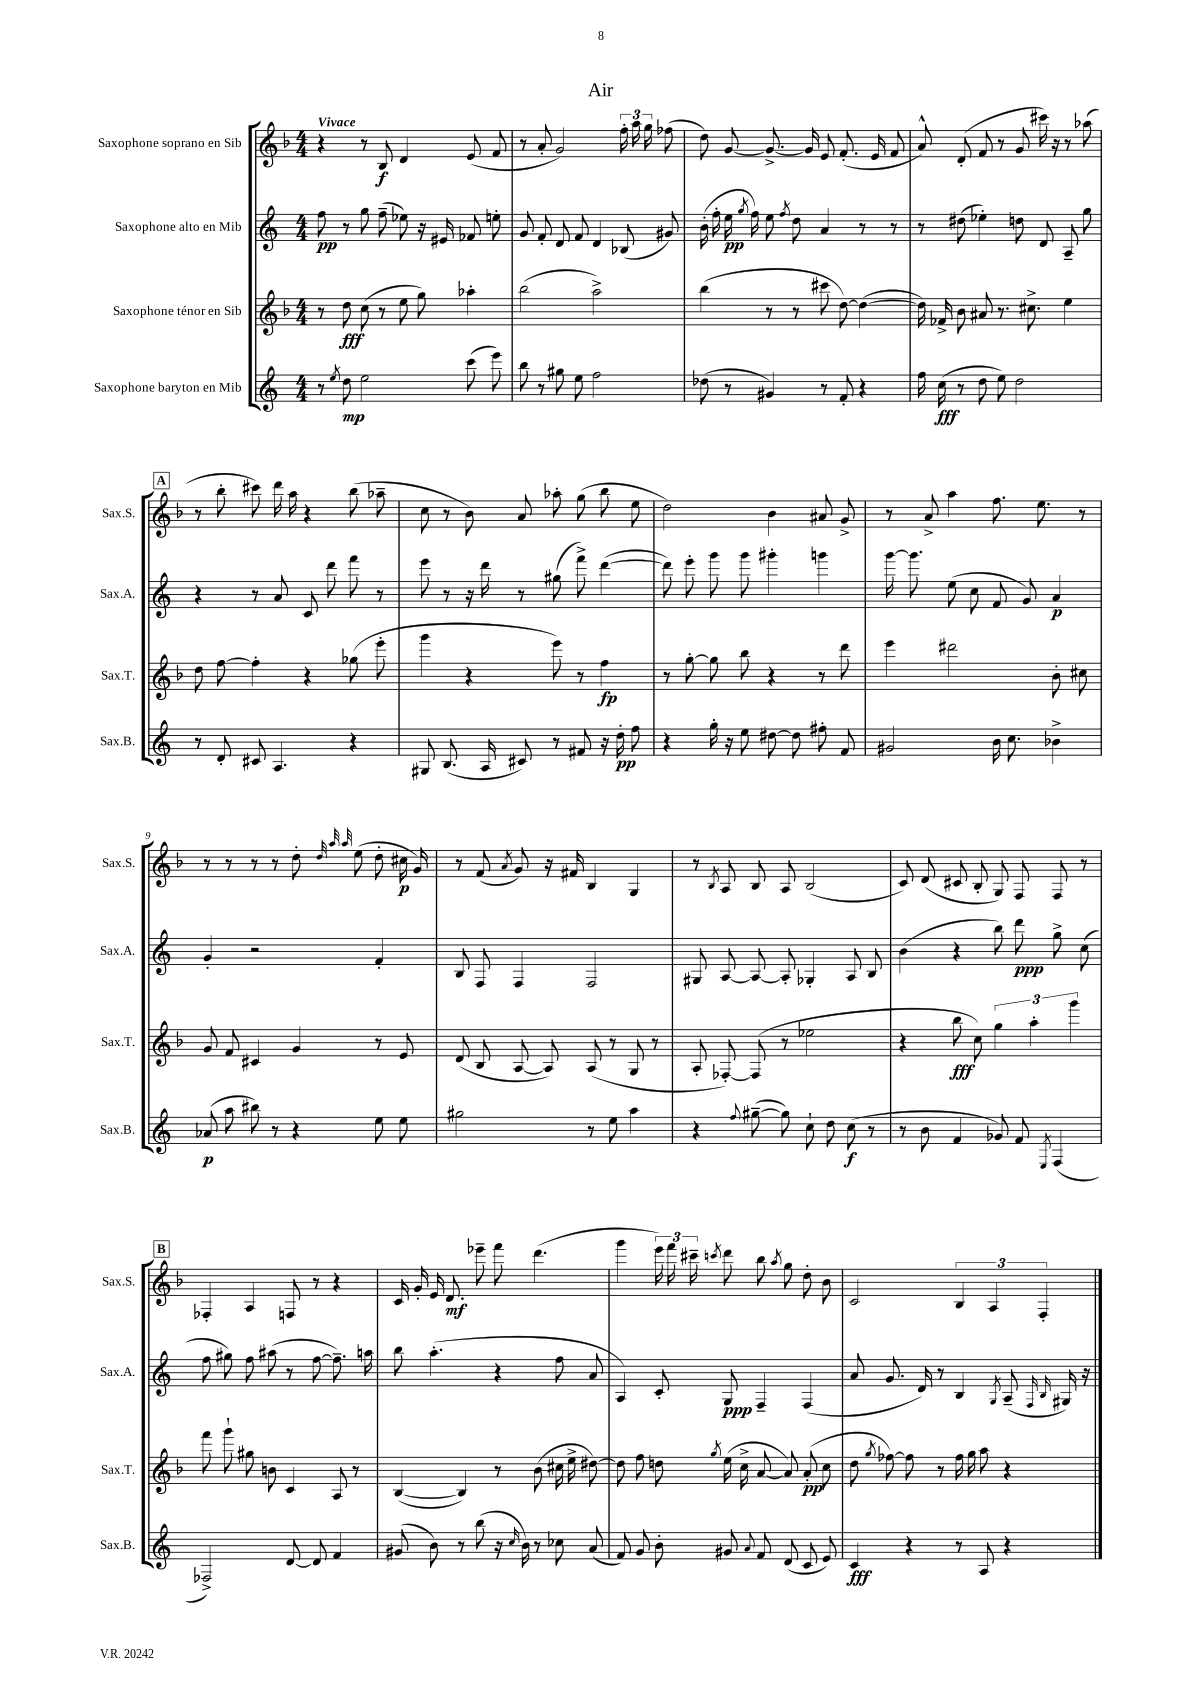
\header { title = "Air" }
<<
\new StaffGroup <<
\new Staff = "s0" \with { instrumentName = "Saxophone soprano en Sib" shortInstrumentName = "Sax.S." } {
    \clef treble \key f \major \numericTimeSignature \time 4/4 \tempo "Vivace"
    \autoBeamOff r4 r8 bes8\f d'4 e'8( f'8 |
    r8 a'8-. g'2) \tuplet 3/2 { f''16-. a''16 g''16 } fes''8( |
    d''8) g'8~ g'8.~-> g'16 e'8 f'8.-.( e'16 f'8 |
    a'8-^) d'8-.( f'8 r8 g'8 cis'''16) r16 r8 aes''8( |
    \mark \markup { \box "A" } r8 bes''8-. cis'''8) d'''16 a''16 r4 bes''8( aes''8-- |
    c''8 r8 bes'8) a'8 aes''8-. g''8( bes''8 e''8 |
    d''2) bes'4 ais'8 g'8-> |
    r8 a'8-> a''4 f''8. e''8. r8 |
    r8 r8 r8 r8 d''8-. \grace { d''32 a''32 a''32 } e''8( d''8-. cis''16\p g'16) |
    r8 f'8( \acciaccatura { a'8 } g'8) r16 fis'16 bes4 g4 |
    r8 \acciaccatura { bes8 } a8 bes8 a8 bes2( |
    c'8) d'8( cis'8 bes8-. g8) f8 f8 r8 |
    \mark \markup { \box "B" } fes4-. a4 f8 r8 r4 |
    c'16 g'16-. e'16 d'8.\mf ees'''8-- f'''8 d'''4.( |
    g'''4 \tuplet 3/2 { e'''16) f'''16 cis'''16-- } \acciaccatura { c'''8 } d'''8 bes''8 \acciaccatura { a''8 } g''8 d''8-. bes'8 |
    c'2 \tuplet 3/2 { bes4 a4 f4-. } \bar "|." |
}
\new Staff = "s1" \with { instrumentName = "Saxophone alto en Mib" shortInstrumentName = "Sax.A." } {
    \clef treble \key c \major \numericTimeSignature \time 4/4
    \autoBeamOff f''8\pp r8 g''8 f''8--( ees''8) r16 eis'16 fes'8 e''8-. |
    g'8 f'8-. d'8 f'8 d'4 bes8( gis'8) |
    b'16-.( f''16-. e''16\pp \acciaccatura { g''8 } f''16) e''8 \acciaccatura { f''8 } d''8 a'4 r8 r8 |
    r8 dis''8( ees''4-.) d''8 d'8 a8-- g''8 |
    \mark \markup { \box "A" } r4 r8 a'8 c'8 d'''8 f'''8 r8 |
    e'''8 r8 r16 d'''16 r8 gis''8( f'''8->) d'''4~( |
    d'''8) e'''8-. g'''8 g'''8 gis'''4-. g'''4 |
    g'''16~ g'''8. e''8( c''8 f'8 g'8) a'4\p |
    g'4-. r2 f'4-. |
    b8 f8 f4 f2 |
    gis8 a8~ a8~ a8-. ges4-. a8 b8 |
    b'4( r4 b''8) d'''8\ppp g''8-> c''8( |
    \mark \markup { \box "B" } f''8 gis''8) f''8 ais''8( r8 f''8~ f''8.--) a''16 |
    b''8 a''4.-.( r4 f''8 a'8 |
    a4) c'8-. g8\ppp f4-- f4( |
    a'8 g'8. d'16) r8 b4 \acciaccatura { g8 } a8--( \grace { f16 b16 } gis16) r16 \bar "|." |
}
\new Staff = "s2" \with { instrumentName = "Saxophone ténor en Sib" shortInstrumentName = "Sax.T." } {
    \clef treble \key f \major \numericTimeSignature \time 4/4
    \autoBeamOff r8 d''8\fff c''8( r8 e''8 g''8) aes''4-. |
    bes''2( a''2->) |
    bes''4( r8 r8 cis'''8 d''8~) d''4~( |
    d''16) fes'16-> bes'8 ais'8 r8. cis''8.-> e''4 |
    \mark \markup { \box "A" } d''8 f''8~ f''4-. r4 ges''8( e'''8-. |
    g'''4 r4 e'''8) r8 f''4\fp |
    r8 g''8~-. g''8 bes''8 r4 r8 d'''8 |
    e'''4 dis'''2 bes'8-. cis''8 |
    g'8 f'8 cis'4 g'4 r8 e'8 |
    d'8( bes8 a8~ a8) a8( r8 g8 r8 |
    a8-. fes8~-.) fes8( r8 ees''2 |
    r4 bes''8\fff c''8) \tuplet 3/2 { g''4 a''4-. g'''4 } |
    \mark \markup { \box "B" } f'''8 g'''8-! gis''8 b'8 c'4 a8 r8 |
    bes4~( bes4) r8 bes'8( cis''16 e''16-> dis''8~) |
    dis''8 f''8 d''8 \acciaccatura { g''8 } e''16( c''16-> a'8~ a'8) a'8-.\pp( c''8 |
    d''8 \acciaccatura { g''8 } fes''8~) fes''8 r8 fes''16 g''16 a''8 r4 \bar "|." |
}
\new Staff = "s3" \with { instrumentName = "Saxophone baryton en Mib" shortInstrumentName = "Sax.B." } {
    \clef treble \key c \major \numericTimeSignature \time 4/4
    \autoBeamOff r8 \acciaccatura { e''8 } d''8\mp e''2 c'''8( e'''8) |
    b''8 r8 gis''8 e''8 f''2 |
    des''8( r8 gis'4) r8 f'8-. r4 |
    f''16 c''16\fff( r8 d''8 e''8) d''2 |
    \mark \markup { \box "A" } r8 d'8-. cis'8 a4. r4 |
    gis8 b8.( a16 cis'8) r8 fis'8 r16 d''16-.\pp f''8 |
    r4 g''16-. r16 e''8 dis''8~ dis''8 fis''8-. f'8 |
    gis'2 b'16 c''8. bes'4-> |
    aes'8\p( a''8 bis''8) r8 r4 e''8 e''8 |
    gis''2 r8 e''8 a''4 |
    r4 \appoggiatura { f''8 } gis''8~--( gis''8) c''8-! d''8 c''8\f( r8 |
    r8 b'8 f'4 ges'8) f'8 \acciaccatura { e8 } f4( |
    \mark \markup { \box "B" } fes2->) d'8~ d'8 f'4 |
    gis'8( b'8) r8 b''8( r16 \grace { c''16 } b'16) r8 ces''8 a'8( |
    f'8) g'8 b'8-. gis'8 \appoggiatura { a'8 } f'8 d'8( c'8 e'8) |
    c'4\fff r4 r8 a8 r4 \bar "|." |
}
>>
>>
